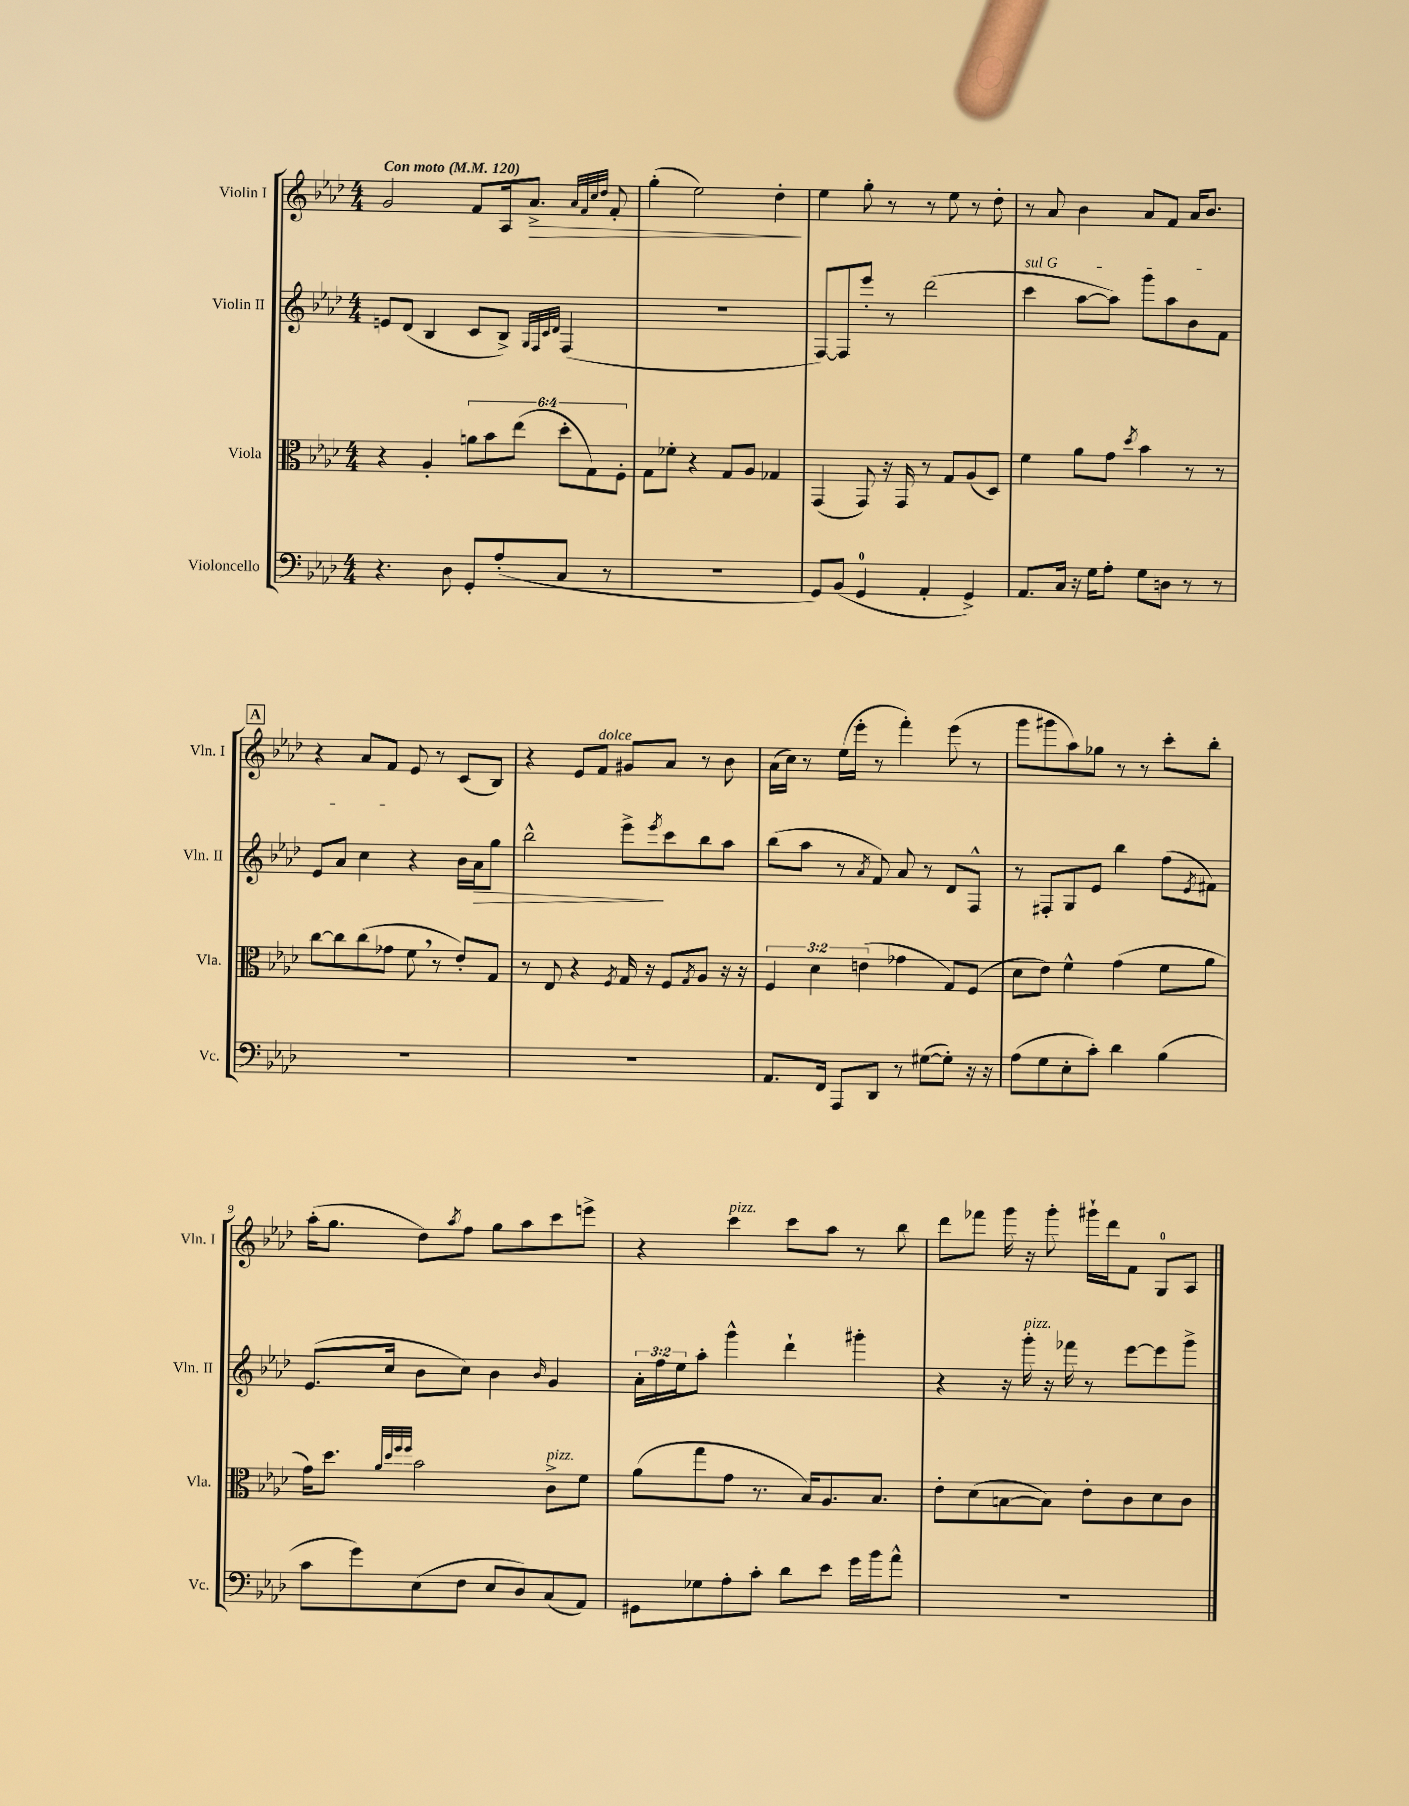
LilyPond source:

<<
\new StaffGroup <<
\new Staff = "s0" \with { instrumentName = "Violin I" shortInstrumentName = "Vln. I" } {
    \clef treble \key aes \major \numericTimeSignature \time 4/4 \tempo "Con moto" 4 = 120
    g'2 f'8 aes16 aes'8.->\> \grace { aes'32 f'32 c''32 des''32 } f'8-. |
    g''4-.( ees''2) des''4-.\! |
    ees''4 g''8-. r8 r8 ees''8 r8 des''8-. |
    r8 aes'8 bes'4 aes'8 f'8 aes'16 bes'8. |
    \mark \markup { \box "A" } r4 aes'8 f'8 ees'8 r8 c'8( bes8) |
    r4 ees'8 f'8^\markup { \italic "dolce" } gis'8 aes'8 r8 bes'8 |
    aes'16( c''16) r8 ees''16( ees'''16-. r8 f'''4-.) ees'''8( r8 |
    g'''8 gis'''8 aes''8) ges''8 r8 r8 c'''8-. bes''8-. |
    aes''16-.( g''8. des''8) \acciaccatura { aes''8 } f''8 g''8 aes''8 c'''8 e'''8-> |
    r4 c'''4^\markup { \italic "pizz." } c'''8 aes''8 r8 bes''8 |
    des'''8 fes'''8 g'''16 r16 g'''8-. gis'''16-! des'''16 f'8 g8-0 aes8 \bar "|." |
}
\new Staff = "s1" \with { instrumentName = "Violin II" shortInstrumentName = "Vln. II" } {
    \clef treble \key aes \major \numericTimeSignature \time 4/4 \override Staff.TupletNumber.text = #tuplet-number::calc-fraction-text
    e'8 des'8( bes4 c'8 bes8->) \grace { g32 f32 c'32 des'32 } f4( |
    R1 |
    f8~) f8 ees'''8-. r8 des'''2( |
    \once \override TextSpanner.bound-details.left.text = \markup { \italic "sul G" } c'''4\startTextSpan aes''8~ aes''8) g'''8 aes''8 bes'8 f'8 |
    \mark \markup { \box "A" } ees'8 aes'8 c''4\stopTextSpan r4 bes'16 aes'16\> g''8 |
    bes''2-^ ees'''8->\! \acciaccatura { ees'''8 } c'''8 bes''8 aes''8 |
    bes''8( aes''8 r8 \acciaccatura { aes'8 } f'8) aes'8 r8 des'8 f8-^ |
    r8 fis8-. g8 ees'8 bes''4 f''8( \acciaccatura { ees'8 } fis'8) |
    ees'8.( c''16 bes'8 c''8) bes'4 \grace { bes'16 } g'4 |
    \tuplet 3/2 { aes'16-. f''16 ees''16 } aes''8-. g'''4-^ des'''4-! gis'''4-. |
    r4 r16 g'''16-.^\markup { \italic "pizz." } r16 fes'''16 r8 ees'''8~ ees'''8 g'''8-> \bar "|." |
}
\new Staff = "s2" \with { instrumentName = "Viola" shortInstrumentName = "Vla." } {
    \clef alto \key aes \major \numericTimeSignature \time 4/4 \override Staff.TupletNumber.text = #tuplet-number::calc-fraction-text
    r4 aes4-. \tuplet 6/4 { a'8 bes'8 ees''8( des''8-. g8) f8-. } |
    g8 fes'8-. r4 g8 aes8 ges4 |
    g,4( g,8) r16 g,16 r8 g8 aes8( des8) |
    f'4 aes'8 g'8 \acciaccatura { des''8 } bes'4 r8 r8 |
    \mark \markup { \box "A" } c''8~ c''8 c''8( ges'8 f'8 \breathe r8 ees'8-.) g8 |
    r8 ees8 r4 \acciaccatura { f8 } g16 r16 f8 \acciaccatura { g8 } aes8 r16 r16 |
    \tuplet 3/2 { f4 des'4 e'4( } ges'4 g8) f8( |
    des'8 ees'8) f'4-^ g'4( f'8 aes'8 |
    g'16) des''8. \grace { aes'32 des''32 f''32 f''32 } bes'2 c'8->^\markup { \italic "pizz." } f'8 |
    aes'8( g''8 g'8 r8. bes16) aes8. bes8. |
    ees'8-. des'8( b8~ b8) ees'8-. c'8 des'8 c'8 \bar "|." |
}
\new Staff = "s3" \with { instrumentName = "Violoncello" shortInstrumentName = "Vc." } {
    \clef bass \key aes \major \numericTimeSignature \time 4/4
    r4. des8 g,8-. aes8-.( c8 r8 |
    R1 |
    g,8) bes,8( g,4-0 aes,4-. g,4->) |
    aes,8. c16 r16 g16 aes8-. g8 d8 r8 r8 |
    \mark \markup { \box "A" } R1 |
    R1 |
    aes,8. f,16 aes,,8 des,8 r8 gis8~( gis8-.) r16 r16 |
    aes8( g8 ees8-. c'8-.) des'4 bes4( |
    c'8 g'8) ees8( f8 ees8 des8) c8( aes,8) |
    gis,8 ges8 aes8-. c'8-. des'8 ees'8 g'16 bes'16 aes'8-^ |
    R1 \bar "|." |
}
>>
>>
